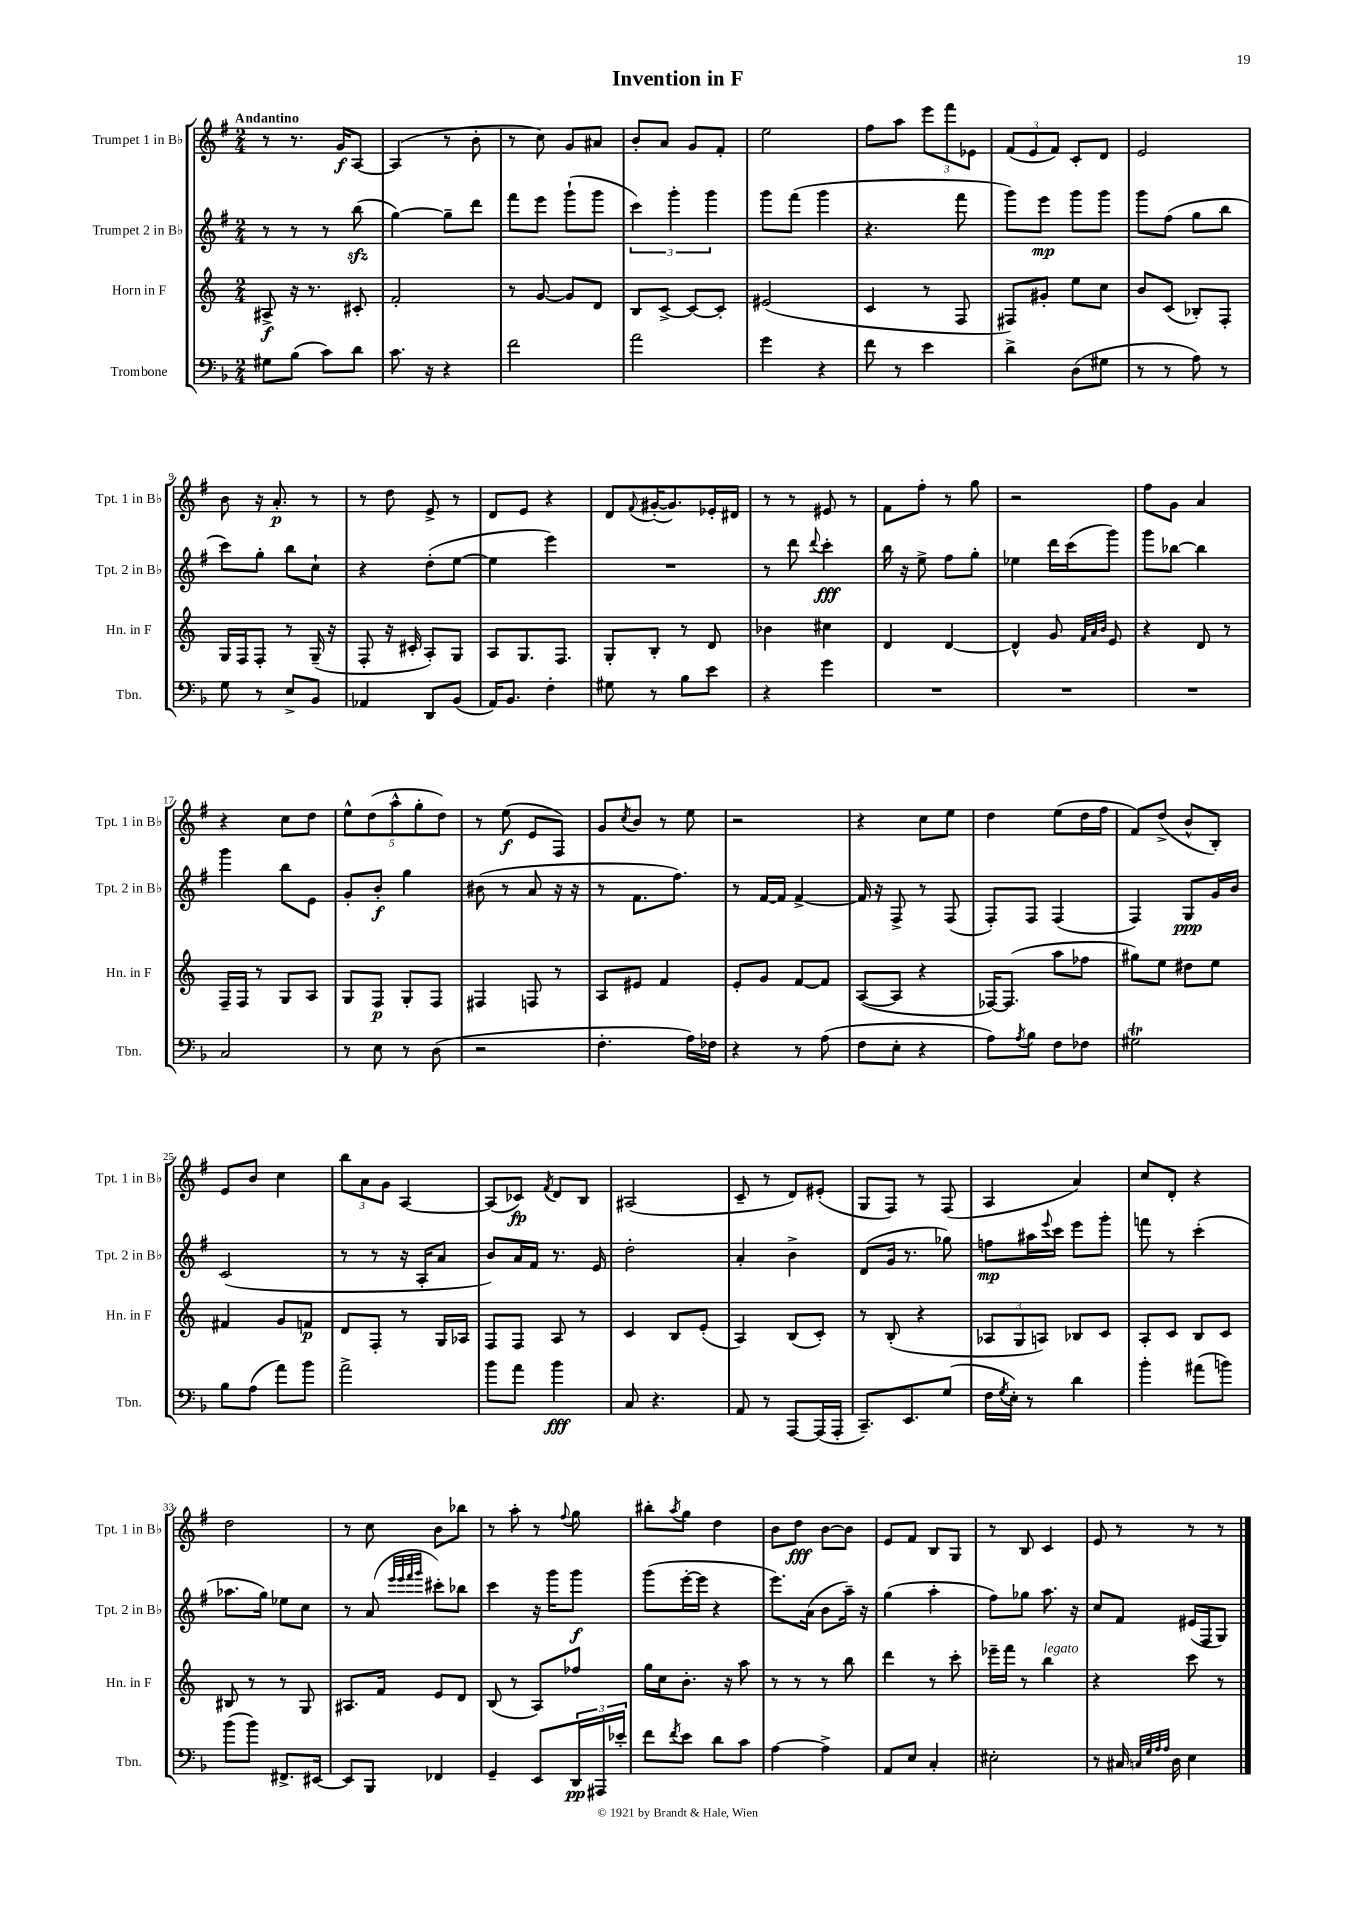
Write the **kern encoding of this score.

**kern	**kern	**kern	**kern
*staff4	*staff3	*staff2	*staff1
*clefF4	*clefG2	*clefG2	*clefG2
*k[b-]	*k[]	*k[f#]	*k[f#]
*M2/4	*M2/4	*M2/4	*M2/4
8G#	8A#^	8r	8r
(8B-	16r	8r	8.r
.	8.r	.	.
8c)	.	8r	.
.	.	.	16g
8d	8c#'	(8bb	[8A
=	=	=	=
8.c	2f'	[4gg)	(4A]
16r	.	.	.
4r	.	8gg~]	8r
.	.	8ddd	8b'
=	=	=	=
2f	8r	8fff#	8r
.	[8g	8eee	8cc)
.	8g]	(8ggg`	8g
.	8d	8ggg	8a#
=	=	=	=
2a	8B	6ccc)	8b'
.	[8c^	.	8a
.	.	6ggg'	.
.	8c_	.	8g
.	.	6ggg	.
.	8c']	.	8f#'
=	=	=	=
4g	(2e#	8ggg	2ee
.	.	(8fff#	.
4r	.	4ggg	.
=	=	=	=
8f	4c	4.r	8ff#
8r	.	.	8aa
4e	8r	.	12eee
.	.	.	12fff#
.	8F	8fff#	.
.	.	.	12e-
=	=	=	=
4d^	8F#)	8ggg)	(12f#
.	.	.	12e
.	8g#'	8eee	.
.	.	.	12f#)
(8D	8ee	8ggg	8c'
8G#	8cc	8ggg	8d
=	=	=	=
8r	8b	8ggg	2e
8r	(8c	(8ff#	.
8A)	8B-')	8gg	.
8r	8F'	8bb	.
=	=	=	=
8G	16G	8ccc)	8b
.	16F	.	.
8r	8F'	8gg'	16r
.	.	.	8.a'
8E^	8r	8bb	.
8BB-	(16G~	8cc`	8r
.	16r	.	.
=	=	=	=
4AA-	8F'	4r	8r
.	16r	.	8dd
.	16c#'	.	.
8DD	8A')	(8dd'	8e^
(8BB-	8G	[8ee	8r
=	=	=	=
16AA)	8A	4ee]	8d
8.BB-	.	.	.
.	8.G	.	8e
4F'	.	4eee)	4r
.	8.F	.	.
=	=	=	=
8G#	8G'	2r	8d
.	.	.	8qqf#
8r	8B'	.	([16g#'
.	.	.	8.g#])
8B-	8r	.	.
8e	8d	.	16e-'
.	.	.	16d#
=	=	=	=
4r	4b-	8r	8r
.	.	8ddd	8r
.	.	8qqddd	.
4g	4cc#	4ccc'	8e#
.	.	.	8r
=	=	=	=
2r	4d	16bb	8f#
.	.	16r	.
.	.	8ee^	8ff#'
.	[4d	8ff#	8r
.	.	8gg'	8gg
=	=	=	=
2r	4d^^]	4ee-	2r
.	8g	16ddd	.
.	.	(16ccc	.
.	32qqf	.	.
.	32qqa	.	.
.	32qqb	.	.
.	8e	8ggg)	.
=	=	=	=
2r	4r	8ggg	8ff#
.	.	[8bb-	8g
.	8d	4bb-]	4a
.	8r	.	.
=	=	=	=
2C	16F~	4ggg	4r
.	16F	.	.
.	8r	.	.
.	8G	8bb	8cc
.	8A	8e	8dd
=	=	=	=
8r	8G	8g'	10ee^^
.	.	.	(10dd
8E	8F	8b'	.
.	.	.	10aa^^
8r	8G'	4gg	.
.	.	.	10gg'
(8D	8F	.	.
.	.	.	10dd)
=	=	=	=
2r	4F#	(8b#	8r
.	.	8r	(8ee
.	8F	8a	8e
.	8r	16r	8F#)
.	.	16r	.
=	=	=	=
4.F'	8A	8r	8g
.	.	.	8qcc
.	8e#	8.f#	8b
.	4f	.	8r
.	.	8.ff#)	.
16A)	.	.	8ee
16F-	.	.	.
=	=	=	=
4r	8e'	8r	2r
.	8g	[16f#	.
.	.	16f#]	.
8r	[8f	[4f#^	.
(8A	8f]	.	.
=	=	=	=
8F	([8A	16f#]	4r
.	.	16r	.
8E'	8A]	8F#^	.
4r	4r	8r	8cc
.	.	(8F#	8ee
=	=	=	=
8A)	[16F-)	8F#')	4dd
.	(8.F-]	.	.
8qA	.	.	.
8B-	.	8F#	.
8F	8aa	(4F#	(8ee
8F-	8ff-	.	16dd
.	.	.	16ff#
=	=	=	=
2G#	8gg#)	4F#)	8f#)
.	8ee	.	(8dd^
.	8dd#	8G	8b^^
.	8ee	16g	8B')
.	.	16b	.
=	=	=	=
8B-	4f#	(2c	8e
(8A	.	.	8b
8a)	8g	.	4cc
8b-	8f	.	.
=	=	=	=
2a^	8d	8r	12bb
.	.	.	12a
.	8F'	8r	.
.	.	.	12g
.	8r	16r	[4A
.	.	16A'	.
.	16G	8a	.
.	16A-	.	.
=	=	=	=
8b-	8F	8b)	(8A]
8a	8F	16a	8c-)
.	.	16f#	.
.	.	.	8qf#
4b-	8A	8.r	8d
.	8r	.	8B
.	.	16e	.
=	=	=	=
8C	4c	2dd'	(2A#
4.r	.	.	.
.	8B	.	.
.	(8e'	.	.
=	=	=	=
8AA	4A)	4a'	8c~
8r	.	.	8r
[8AAA	(8B	4b^	8d)
(16AAA]	8c')	.	(8e#'
16AAA'	.	.	.
=	=	=	=
8.CC~)	8r	(8d	8G
.	(8B'	16g	8F#)
8.EE	.	8.r	.
.	4r	.	8r
(8G	.	8gg-)	(8F#
=	=	=	=
16F	12A-	8ff	4A
8qG	.	.	.
16E')	.	.	.
.	12G	.	.
8r	.	16aa#	.
.	12A)	.	.
.	.	8qqeee	.
.	.	16ccc	.
4d	8B-	8eee	4a)
.	8c	8ggg'	.
=	=	=	=
4b-'	8A'	8fff	8cc
.	8c	8r	8d'
(8a#	8B	(4ccc'	4r
8b)	8c	.	.
=	=	=	=
(8b-	8B#	8.aa-	2dd
8b-)	8r	.	.
.	.	16gg)	.
8.FF#^	8r	8ee-	.
.	8G	8cc	.
[16EE#	.	.	.
=	=	=	=
8EE#]	8.A#	8r	8r
8BBB-	.	(8a	8cc
.	16f	.	.
.	.	32qqeee	.
.	.	32qqeee	.
.	.	32qqfff#	.
.	.	32qqggg	.
4FF-	8e	8ccc#')	8b
.	8d	8bb-	8bb-
=	=	=	=
4GG~	(8B	4ccc	8r
.	8r	.	8aa'
8EE	8A)	16r	8r
.	.	16ggg	.
.	.	.	8qqff#
24DD	8ff-	8ggg	8gg
24AAA#	.	.	.
24e-'	.	.	.
=	=	=	=
8f	16gg	(8ggg	8bb#'
.	16cc	.	.
8qf	.	.	8qaa
8e	8.b'	[16eee'	8gg
.	.	16eee]	.
8d	.	4r	4dd
.	16r	.	.
8c	8aa	.	.
=	=	=	=
[4A	8r	8.eee)	8b
.	8r	.	8dd
.	.	(16a	.
4A^]	8r	8b	[8b
.	8bb	16aa~)	8b]
.	.	16r	.
=	=	=	=
8AA	4ddd	(4gg	8e
8E	.	.	8f#
4C'	8r	4aa'	8B
.	8ccc'	.	8G
=	=	=	=
2E#'	16eee-~	8ff#)	8r
.	16fff	.	.
.	8r	8gg-	8B
.	4bb	8.aa	4c
.	.	16r	.
=	=	=	=
8r	4r	8cc	8e
16C#	.	8f#	8r
32qqC	.	.	.
32qqG	.	.	.
32qqA	.	.	.
32qqA	.	.	.
16D	.	.	.
4E	8ccc	(16e#	8r
.	.	16F#	.
.	8r	8G)	8r
==	==	==	==
*-	*-	*-	*-
